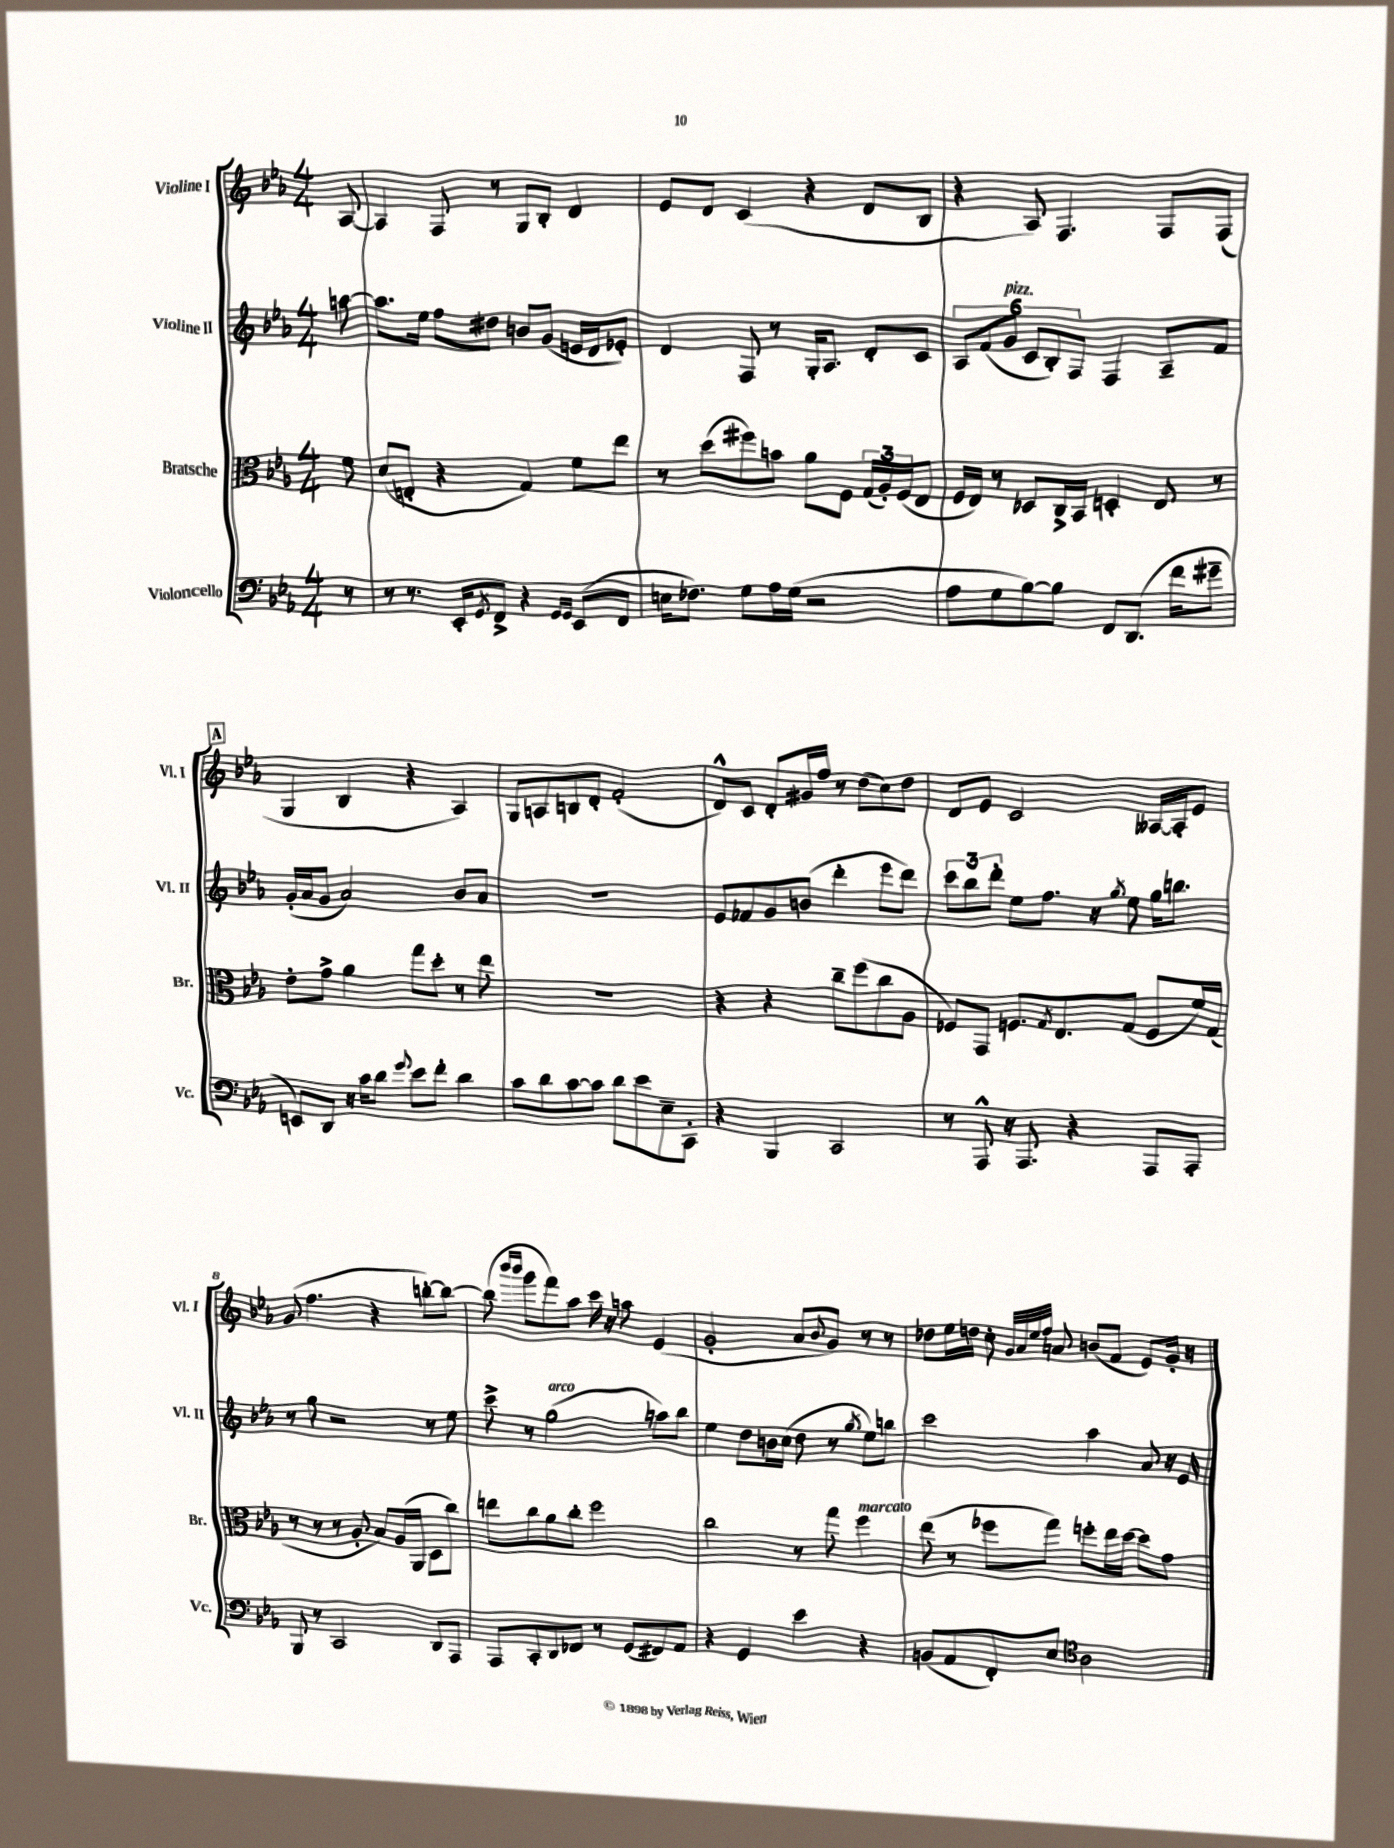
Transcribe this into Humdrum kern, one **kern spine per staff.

**kern	**kern	**kern	**kern
*staff4	*staff3	*staff2	*staff1
*clefF4	*clefC3	*clefG2	*clefG2
*k[b-e-a-]	*k[b-e-a-]	*k[b-e-a-]	*k[b-e-a-]
*M4/4	*M4/4	*M4/4	*M4/4
8r	8f	[8aa	[8A-
=	=	=	=
8r	(8d	8.aa]	4A-]
8.r	8E'	.	.
.	.	16ee-	.
.	4r	8ff	8F
16EE-'	.	.	.
8qGG	.	.	.
8FF^	.	8dd#	8r
4r	4G)	8b	8G
.	.	(8g	8B-'
16qqGG	.	.	.
16qqGG	.	.	.
(8EE-	8f	16e	4d
.	.	16d	.
8FF	8ee-	8e-')	.
=	=	=	=
16E	8r	4d	8e-
8.F-)	.	.	.
.	(8dd	.	8d
8G	8ff#)	8F	(4c
16A-	8b	8r	.
(16G	.	.	.
2r	8a-	16G'	4r
.	.	8.A-	.
.	8F	.	.
.	(24G	8d'	8d
.	24A-')	.	.
.	(24F	.	.
.	8E-	8c	8B-
=	=	=	=
8A-	16F	12A-	4r
.	16E-)	.	.
.	.	(12f	.
8G	8r	.	.
.	.	12g	.
[8B-)	8D-	12c	8A-)
.	.	12B-')	.
8B-]	16C^	.	4.F
.	.	12F	.
.	16BB-	.	.
8FF	4D'	4F	.
(8.DD	.	.	.
.	8E-	8A-~	8F
16f	.	.	.
8g#~	8r	8f	(8F
=	=	=	=
8EE)	8e-'	(16g'	4G
.	.	16a-	.
8DD	8g^	8g	.
16r	4a-	2a-)	4B-
16c	.	.	.
8d	.	.	.
8qqg	.	.	.
8e-	8gg	.	4r
8f'	8dd'	.	.
4d	8r	8b-	4A-)
.	8ee-	8a-	.
=	=	=	=
8c	1r	1r	8G
8d	.	.	8A
[8c	.	.	8B
8c]	.	.	8d'
8d	.	.	(2f'
8e-	.	.	.
8E-~	.	.	.
8CC'	.	.	.
=	=	=	=
4r	4r	8e-	8d^^)
.	.	8f-	8c
4BBB-	4r	8g	8d'
.	.	(8b	16g#
.	.	.	16ff
2CC	8cc~	4ddd'	8r
.	(8ff	.	(8dd
.	8cc	8eee-	8cc)
.	8A-	8ddd)	8dd
=	=	=	=
8r	8F-)	12ccc	8d
.	.	12bb-	.
8AAA-^^	8GG	.	8e-
.	.	12ddd'	.
16r	8.F	8ee-	2c
8.AAA-	.	.	.
.	.	8.ff	.
.	8qG	.	.
.	8.E-	.	.
4r	.	.	.
.	.	16r	.
.	.	8qgg	.
.	(8G	8ee-	.
8AAA-	8F	16gg	[16A--
.	.	8.bb	16A--']
8AAA-'	16f)	.	8e-
.	(16G	.	.
=	=	=	=
8BBB-	8r	8r	(8g
8r	8r	8gg	4.ff
2CC	8r	2r	.
.	8A-'	.	.
.	8B-)	.	4r
.	(16A-	.	.
.	16AA-	.	.
8DD	8D	8r	[8bb')
8AAA-	8cc)	8ee-	8bb_
=	=	=	=
8AAA-	8ee	8ccc^	(8bb]
.	.	.	16qqbbb-
.	.	.	16qqbbb-
8CC'	8cc	8r	8ggg
8DD	8a-	(2gg	8fff)
8FF-	8cc'	.	8aa-
8r	2ff	.	16ccc
.	.	.	16r
(8GG	.	.	8aa
8FF#)	.	8aa)	(4e-
8AA-	.	8bb-	.
=	=	=	=
4r	2cc	4ee-	2g'
4GG	.	8dd	.
.	.	16b	.
.	.	(16cc	.
4e-	8r	8dd	8a-
.	.	.	8qqb-
.	8gg	8r	8g)
.	.	8qgg	.
4r	4ff	8ee-)	8r
.	.	8bb	8r
=	=	=	=
(8BB	(8ee-	2ccc	8dd-
8AA-	8r	.	16ee-
.	.	.	16dd
8FF')	8ff-	.	8cc'
.	.	.	32qqg
.	.	.	32qqa-
.	.	.	32qqee-
.	.	.	32qqff
8E-	8gg)	.	8a
*clefC4	*	*	*
2A-	8ff'	4aa-	(8b
.	16ee-	.	8f
.	[16dd	.	.
.	8dd]	8a-	8e-)
.	8g	16r	16g'
.	.	16e-	16r
==	==	==	==
*-	*-	*-	*-
